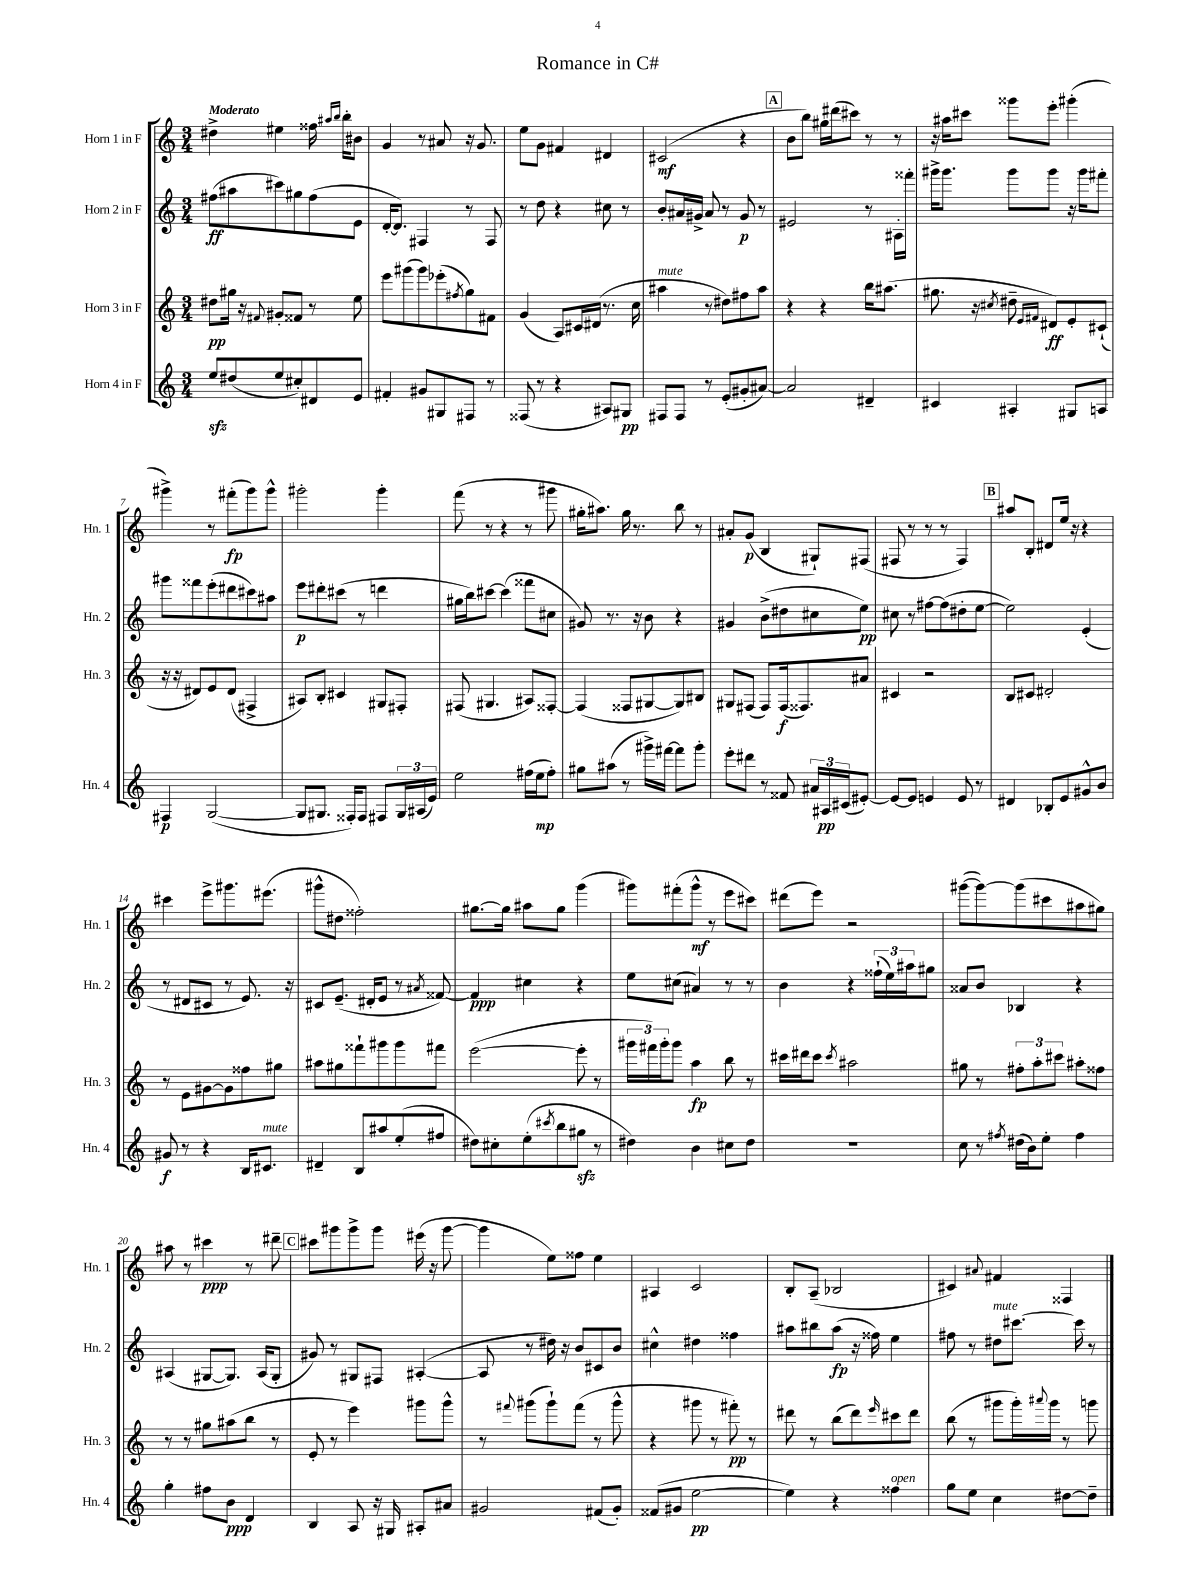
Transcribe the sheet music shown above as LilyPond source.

\header { title = "Romance in C#" }
<<
\new StaffGroup <<
\new Staff = "s0" \with { instrumentName = "Horn 1 in F" shortInstrumentName = "Hn. 1" } {
    \clef treble \key c \major \numericTimeSignature \time 3/4 \tempo "Moderato"
    dis''4-> eis''4 fisis''16 \grace { ais''16 b''16 } b''16-. bis'8 |
    g'4 r8 ais'8 r16 g'8. |
    e''8 g'8 fis'4 dis'4 |
    cis'2\mf( r4 |
    \mark \markup { \box "A" } b'8 b''8) gis''16 dis'''16( cis'''8) r8 r8 |
    r16 ais''16 cis'''8 gisis'''8 e'''8-. gis'''4-.( |
    gis'''4->) r8 fis'''8-.\fp( gis'''8) gis'''8-^ |
    gis'''2-. gis'''4-. |
    f'''8( r8 r4 r8 gis'''8 |
    gis''16-. ais''8.) gis''16 r8. b''8 r8 |
    ais'8-. g'8\p( b4 gis8-!) fis8( |
    fis8 r8 r8 r8 fis4) |
    \mark \markup { \box "B" } ais''8 b8-. dis'8 e''16 r16 r4 |
    cis'''4 e'''8-> gis'''8. eis'''8.( |
    gis'''8-^ dis''8 fisis''2-.) |
    gis''8.~ gis''16 ais''8 gis''8 g'''4( |
    gis'''8) fis'''8-.( gis'''8-^\mf r8 e'''8 cis'''8) |
    dis'''8( e'''8) r2 |
    gis'''8~( gis'''8~) gis'''8( cis'''8 ais''8 gis''8) |
    ais''8 r8 cis'''4\ppp r8 dis'''8-- |
    \mark \markup { \box "C" } cis'''8 gis'''8 gis'''8-> gis'''8 eis'''16( r16 gis'''8~ |
    gis'''4 e''8) fisis''8 e''4 |
    ais4 c'2 |
    b8-. a8--( bes2 |
    cis'4) \appoggiatura { ais'8 } fis'4 fisis4 \bar "|." |
}
\new Staff = "s1" \with { instrumentName = "Horn 2 in F" shortInstrumentName = "Hn. 2" } {
    \clef treble \key c \major \numericTimeSignature \time 3/4
    fis''8\ff( ais''8 cis'''8) gis''8 fis''8( e'8 |
    d'16~-. d'8.) fis4 r8 fis8 |
    r8 d''8 r4 cis''8 r8 |
    b'8-. ais'16 gis'16-> ais'8 r8 gis'8\p r8 |
    \mark \markup { \box "A" } eis'2 r8 ais16-. fisis'''16-. |
    gis'''16-> gis'''8. gis'''8 gis'''8 r16 gis'''16 fis'''8-. |
    gis'''8 fisis'''8 e'''8-.( dis'''8 cis'''8) ais''8 |
    e'''8\p dis'''8-. cis'''8( r8 d'''4 |
    gis''16 b''16) cis'''8~ cis'''4( fisis'''8 cis''8 |
    gis'8) r8. r16 b'8 r4 |
    gis'4 b'8->( dis''8 cis''8 e''8\pp) |
    cis''8 r8 fis''8~ fis''8( dis''8-. e''8~ |
    \mark \markup { \box "B" } e''2) e'4-.( |
    r8 dis'8 cis'8 r8 e'8.) r16 |
    cis'8 e'8.--( dis'16-. e'8 r8 \acciaccatura { ais'8 } fisis'8~) |
    fisis'4\ppp cis''4 r4 |
    e''8 cis''8( ais'4) r8 r8 |
    b'4 r4 \tuplet 3/2 { fisis''16-!( e''16) ais''16 } gis''8 |
    aisis'8 b'8 bes4 r4 |
    ais4( gis8~ gis8.) ais16( gis8-. |
    \mark \markup { \box "C" } gis'8) r8 gis8 fis8 ais4~-.( |
    ais8 r8 dis''16) r16 b'8 cis'8 b'8 |
    cis''4-^ dis''4 fisis''4 |
    ais''8 bis''8 ais''8\fp( r16 fisis''16) e''4 |
    fis''8 r8 dis''8^\markup { \italic "mute" } cis'''8.~ cis'''16 r8 \bar "|." |
}
\new Staff = "s2" \with { instrumentName = "Horn 3 in F" shortInstrumentName = "Hn. 3" } {
    \clef treble \key c \major \numericTimeSignature \time 3/4
    dis''8\pp gis''16 r16 \appoggiatura { fis'8 } gis'8-. fisis'8 r8 e''8 |
    e'''8 gis'''8( gis'''8) ees'''8-.( \acciaccatura { fis''8 } g''8) fis'8 |
    g'4( a8) cis'16 dis'16( r8. c''16 |
    ais''4^\markup { \italic "mute" } r8 dis''8) fis''8 ais''8 |
    \mark \markup { \box "A" } r4 r4 b''16 ais''8.( |
    gis''8. r16 \acciaccatura { cis''8 } dis''8-- \grace { e'16 fis'16 } dis'8\ff) e'8-. cis'8-!( |
    r16 r16 dis'8) e'8 dis'8( fis4-> |
    ais8) b8-. cis'4 gis8 fis8-. |
    fis8( gis4. ais8) fisis8~-. |
    fisis4( fisis8 gis8~ gis8) bis8 |
    gis8 fis8( fis8) fis16\f( fisis8.) ais'8 |
    cis'4 r2 |
    \mark \markup { \box "B" } b8 cis'8 dis'2-. |
    r8 e'8 gis'8~ gis'8 fisis''8 gis''8 |
    ais''8 gis''8 fisis'''8-! gis'''8 gis'''8 fis'''8 |
    e'''2~( e'''8-. r8 |
    \tuplet 3/2 { gis'''16 fis'''16) gis'''16-. } gis'''8 a''4\fp b''8 r8 |
    cis'''16 dis'''16 cis'''8 \acciaccatura { cis'''8 } ais''2 |
    gis''8 r8 \tuplet 3/2 { fis''8-. a''8-. cis'''8 } ais''8-. fisis''8 |
    r8 r8 gis''8 ais''8( b''8 r8 |
    \mark \markup { \box "C" } e'8-. r8 e'''4) gis'''8 gis'''8-^ |
    r8 \appoggiatura { fis'''8 } gis'''8( gis'''8-!) fis'''8( r8 gis'''8-^ |
    r4 gis'''8 r8 fis'''8-.\pp) r8 |
    dis'''8 r8 b''8( dis'''8) \grace { e'''16 } cis'''8 dis'''8 |
    b''8( r8 gis'''8 gis'''16-.) \appoggiatura { ais'''8 } gis'''16 r8 g'''8 \bar "|." |
}
\new Staff = "s3" \with { instrumentName = "Horn 4 in F" shortInstrumentName = "Hn. 4" } {
    \clef treble \key c \major \numericTimeSignature \time 3/4
    e''8\sfz dis''8( e''8 cis''8-.) dis'8 e'8 |
    fis'4-. gis'8 gis8 fis8 r8 |
    fisis8( r8 r4 ais8) gis8\pp |
    fis8 fis8 r8 e'8-.( gis'8-. ais'8~) |
    \mark \markup { \box "A" } ais'2 dis'4-- |
    cis'4 ais4-. gis8 a8 |
    fis4\p g2~( |
    g8 gis8. fisis16-.) fisis8 fis8 \tuplet 3/2 { gis16 ais16( e'16) } |
    e''2 fis''16( e''16\mp fis''8-.) |
    gis''8 ais''8( r8 gis'''16->) fis'''16~ fis'''8 gis'''8-. |
    e'''8-. dis'''8 r8 fisis'8 \tuplet 3/2 { ais'16 ais16\pp cis'16( } eis'8~-.) |
    eis'8~ eis'8 e'4 e'8 r8 |
    \mark \markup { \box "B" } dis'4 bes8-. e'8 gis'8-^ b'8 |
    gis'8\f r8 r4 b16 cis'8.^\markup { \italic "mute" } |
    dis'4-- b8 ais''8 e''8-.( fis''8 |
    dis''8) cis''8-. e''8-.( \acciaccatura { cis'''8 } b''8 gis''8\sfz r8 |
    dis''4) b'4 cis''8 dis''8 |
    R2. |
    c''8 r8 \acciaccatura { fis''8 } dis''16( b'16) e''8-. fis''4 |
    g''4-. fis''8 b'8\ppp d'4 |
    \mark \markup { \box "C" } b4 a8 r16 gis16 ais8-. ais'8 |
    gis'2 fis'8( gis'8-.) |
    fisis'8( gis'8 e''2~\pp |
    e''4) r4 fisis''4^\markup { \italic "open" } |
    g''8 e''8 c''4 dis''8~ dis''8-- \bar "|." |
}
>>
>>
